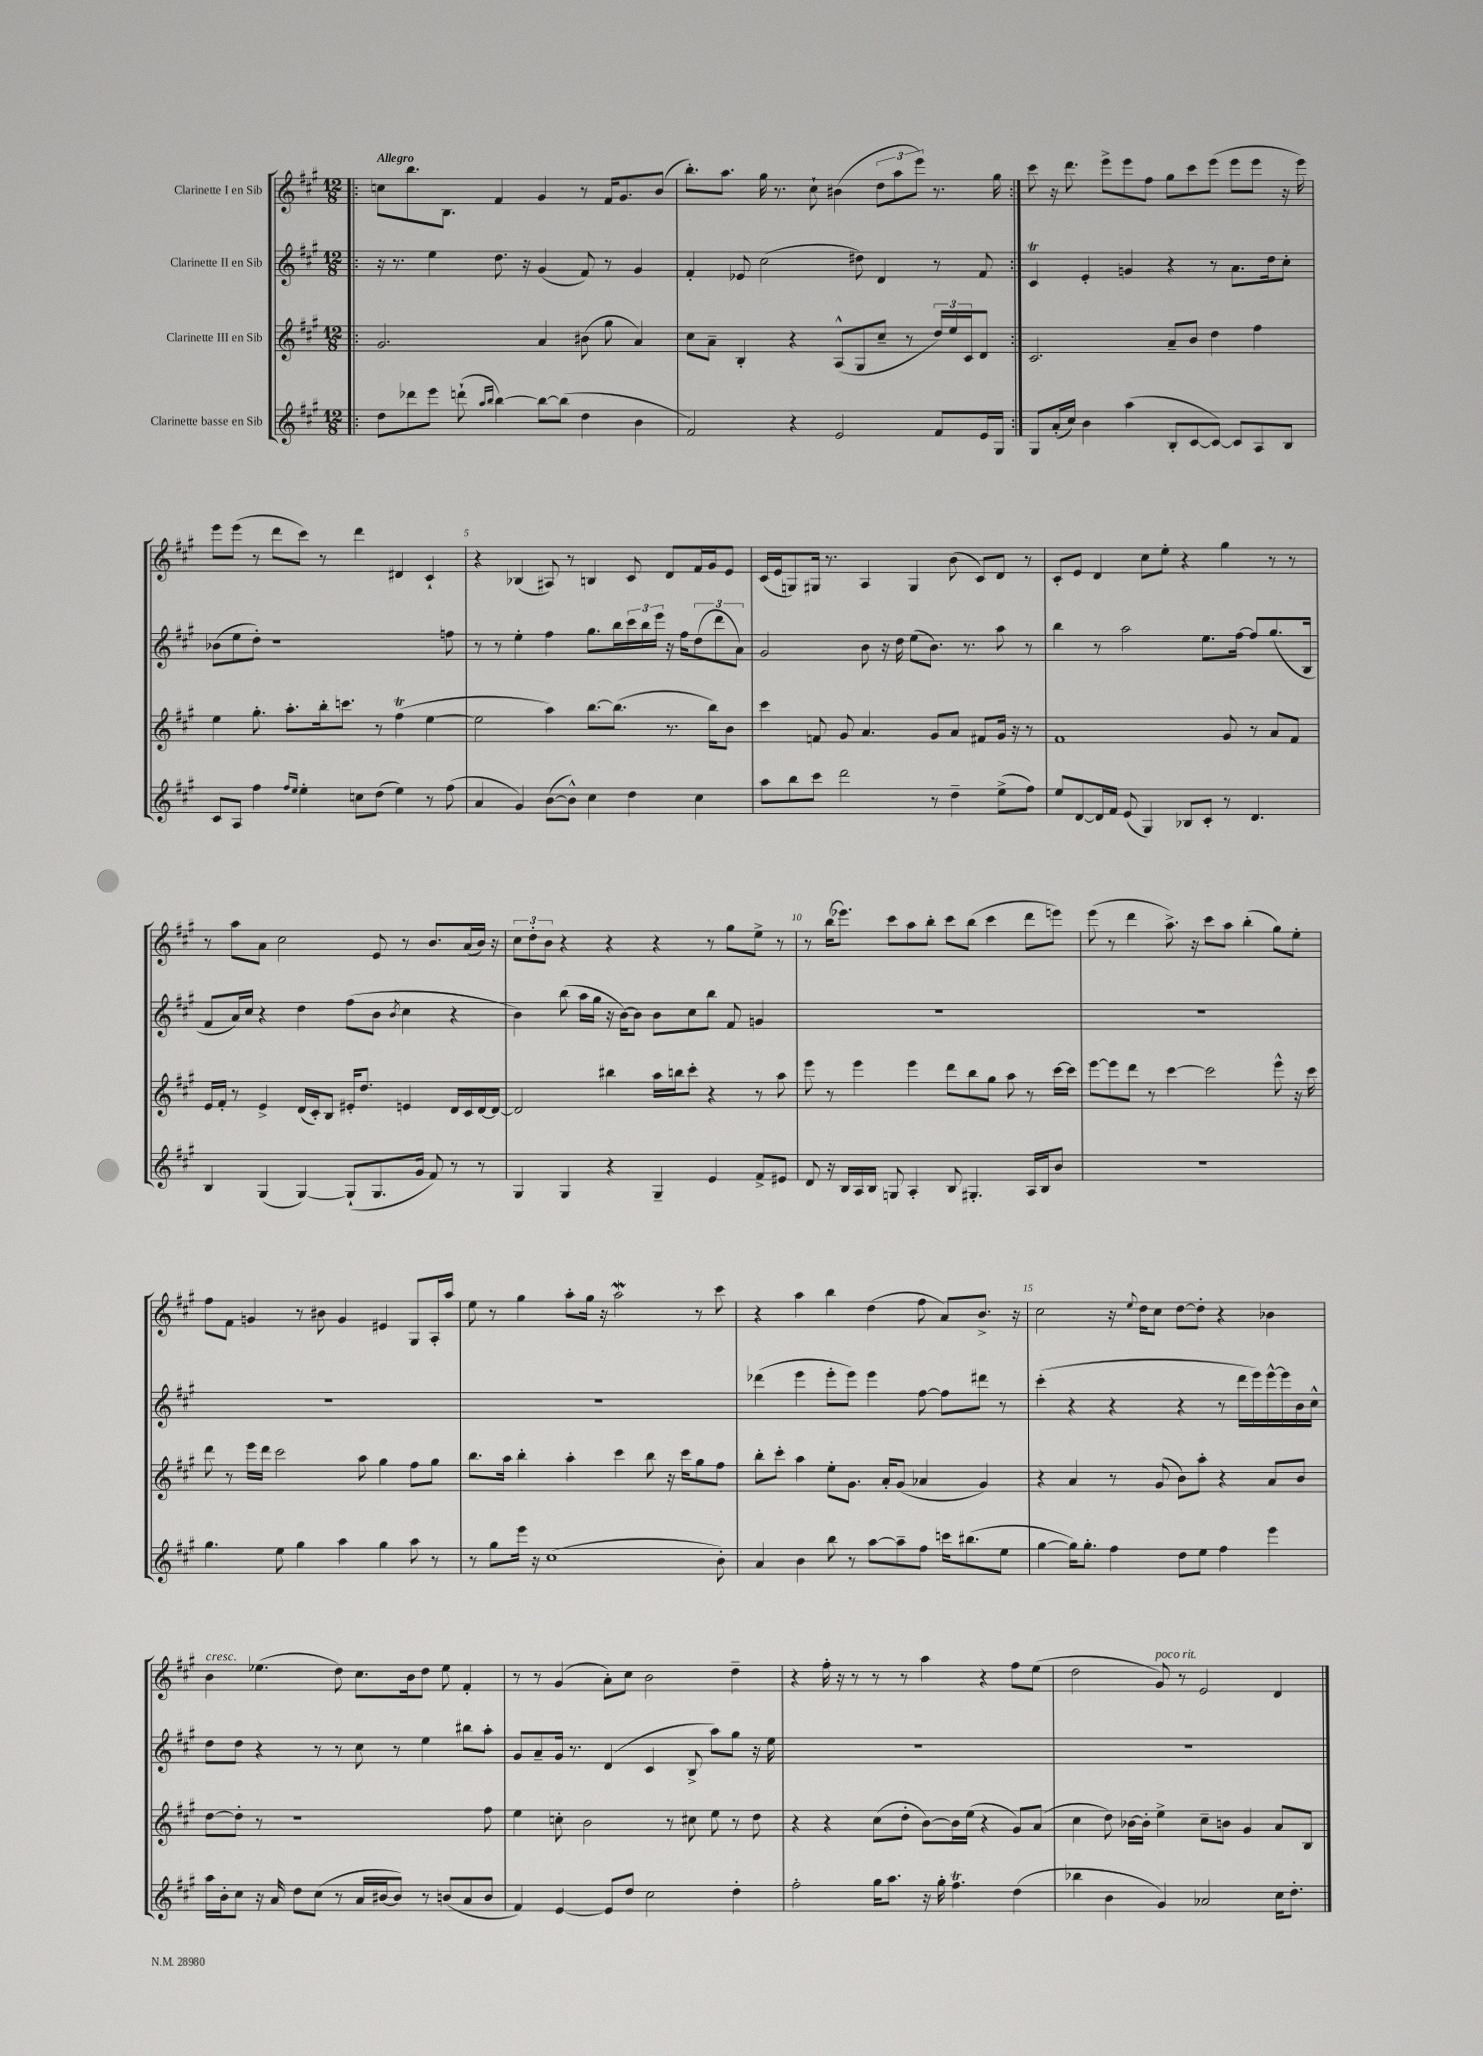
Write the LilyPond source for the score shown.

<<
\new StaffGroup <<
\new Staff = "s0" \with { instrumentName = "Clarinette I en Sib" } {
    \clef treble \key a \major \numericTimeSignature \time 12/8 \tempo "Allegro"
    \repeat volta 2 { \bar ".|:" c''8 b''8. b8. fis'4 gis'4 r8 fis'16 gis'8. b'8( |
    b''8.-.) a''8. gis''16 r8. cis''8-! bis'4( \tuplet 3/2 { d''8 a''8 e'''8) } r8. gis''16 | }
    cis'''8 r16 d'''8. e'''8-> e'''8 fis''8 gis''8 cis'''8 e'''8( e'''8 e'''8 r16 e'''16) |
    e'''8 e'''8( r8 d'''8 cis'''8) r8 d'''4 dis'4 cis'4-! |
    r4 bes4( ais8) r8 b4 cis'8 d'8 fis'16 gis'16 e'8 |
    cis'16( e'16 g8) gis16 r8. a4 gis4 b'8( cis'8) d'8 r8 |
    cis'8-. e'8 d'4 cis''8 e''8-. r4 gis''4 r8 r8 |
    r8 a''8 a'8 cis''2 e'8 r8 b'8. a'16( b'16) r16 |
    \tuplet 3/2 { cis''8 d''8-. b'8 } r4 r4 r4 r8 gis''8 e''8-> r8 |
    r8 b''16( ees'''8.) cis'''8 a''8 b''8-. cis'''8 b''8( cis'''4 d'''8 e'''8) |
    e'''8( r8 d'''4 a''8.->) r16 cis'''8 a''8 b''4-.( gis''8) e''8-. |
    fis''8 fis'8 g'4 r8 bis'8 g'4 eis'4 gis8 a16-. a''16 |
    e''8 r8 gis''4 a''8-. gis''16 r16 a''2\mordent r8 cis'''8 |
    r4 a''4 b''4 d''4( fis''8 a'8) b'8.-> r16 |
    cis''2 r16 \appoggiatura { e''8 } d''16 cis''8 d''8~ d''8-. r4 bes'4 |
    b'4^\markup { \italic "cresc." } ees''4.( d''8) cis''8. b'16 d''8 ees''8 fis'4-. |
    r8 r8 gis'4( a'8-.) cis''8 b'2 d''4-- |
    r4 fis''16-. r16 r8 r8 r8 a''4 r4 fis''8 e''8( |
    d''2 gis'8^\markup { \italic "poco rit." }) r8 e'2 d'4 \bar "|." |
}
\new Staff = "s1" \with { instrumentName = "Clarinette II en Sib" } {
    \clef treble \key a \major \numericTimeSignature \time 12/8
    \repeat volta 2 { \bar ".|:" r16 r8. e''4 d''8. r16 gis'4( fis'8) r8 gis'4 |
    fis'4-. ees'8 cis''2( dis''8) d'4 r8 fis'8 | }
    cis'4\trill e'4-. g'4 r4 r8 a'8. d''16 cis''8-. |
    bes'8( e''8 d''8-.) r1 f''8 |
    r8 r8 e''4-. fis''4 gis''8. b''16 \tuplet 3/2 { cis'''16 b''16 e'''16 } r16 fis''16 \tuplet 3/2 { d''8( d'''8 a'8) } |
    gis'2 b'8 r16 d''16 e''8( b'8.) r8. a''8 r8 |
    b''4 r8 a''2 e''8. fis''16~ fis''8 gis''8.( b16 |
    fis'8 a'16) cis''16 r4 d''4 fis''8( b'8 \acciaccatura { b'8 } cis''4 r4 |
    b'4) b''8( a''16 gis''16 r16 b'16~) b'8 b'8 cis''8 b''8 fis'8 g'4 |
    R1. |
    R1. |
    R1. |
    R1. |
    des'''4( e'''4 e'''8-. e'''8) e'''4 fis''8~ fis''8 dis'''8 r8 |
    cis'''4-.( r4 r4 r4 r8 d'''16 e'''16) e'''16~-^ e'''16 b'16 cis''16-^ |
    d''8 d''8 r4 r8 r8 cis''8 r8 e''4 bis''8 a''8-. |
    gis'8 a'8-- gis'16 r8. d'4( cis'4 b8-> a''8) gis''8 r16 e''16 |
    R1. |
    R1. \bar "|." |
}
\new Staff = "s2" \with { instrumentName = "Clarinette III en Sib" } {
    \clef treble \key a \major \numericTimeSignature \time 12/8
    \repeat volta 2 { \bar ".|:" gis'2. a'4 bis'8( gis''8 a'4) |
    cis''8 a'8-- b4-. r4 a8-^( gis8 cis''8-- r8 \tuplet 3/2 { d''16) e''16 cis'16 } d'8 | }
    cis'2. a'8-- b'8 d''4 fis''4 |
    e''4 gis''8.-. a''8.-. b''16-. c'''8. r8 fis''4\trill( e''4~ |
    e''2 a''4) b''8.~ b''8.( r8. b''16) b'8 |
    cis'''4 f'8 gis'8 a'4. gis'8 a'8 fis'8 gis'16 r16 r8 |
    fis'1 gis'8 r8 a'8 fis'8 |
    e'16 fis'16-. r8 e'4-> d'16( cis'16-.) b8 eis'16-. d''8. e'4 d'16 cis'16 d'16~ d'16~ |
    d'2 bis''4 a''16 b''16 cis'''8-. r4 r8 a''8 |
    e'''8 r8 e'''4 e'''4 d'''8 b''8 gis''8 a''8 r8 cis'''16~ cis'''16 |
    e'''8~ e'''8 d'''8 r8 cis'''4~ cis'''2 e'''8-^ r16 cis'''16 |
    d'''8 r8 e'''16 d'''16 cis'''2 a''8 gis''4 fis''8 gis''8 |
    b''8. a''16 b''4-. a''4-. cis'''4 b''8 r16 cis'''16 gis''8 fis''8 |
    b''8-. cis'''8-. a''4 e''8-. gis'8. a'16-. gis'8( aes'4 gis'4) |
    r4 a'4 r8 gis'8( b'8) a''8-. r4 a'8 b'8 |
    d''8~ d''8-. r8 r1 fis''8 |
    e''4 c''8-. b'2 r8 cis''8 e''8 r8 d''8 |
    r4 r4 cis''8( d''8-. b'8~) b'16 e''16( r4 gis'8) a'8( |
    cis''4 d''8) bes'16~ bes'16-. e''4-> cis''8-- b'8 gis'4 a'8 b8 \bar "|." |
}
\new Staff = "s3" \with { instrumentName = "Clarinette basse en Sib" } {
    \clef treble \key a \major \numericTimeSignature \time 12/8
    \repeat volta 2 { \bar ".|:" d''8 des'''8 e'''8 d'''8-!( \grace { a''16 b''16 } b''4~) b''8~ b''8( d''4 b'4 |
    fis'2) r4 e'2 fis'8 e'16 gis16 | }
    gis8 a'16-.( cis''16) b'4 a''4( b8-. cis'8~ cis'8~) cis'8 a8 b8 |
    cis'8 a8 fis''4 \grace { fis''16 e''16 } e''4-. c''8 d''8( e''4) r8 fis''8( |
    a'4 gis'4) b'8~( b'8-^) cis''4 d''4 cis''4 |
    a''8 b''8 cis'''8 d'''2 r8 d''4-- e''8->( fis''8) |
    e''8 d'8~ d'16 fis'16 e'8( gis4) bes8 cis'8-. r8 d'4. |
    b4 gis4( gis4~) gis8-!( gis8. gis'16 fis'8) r8 r8 |
    gis4 gis4 r4 gis4-- e'4 fis'8-> eis'8 |
    d'8 r16 b16 a16 b16 g8 a4-. b8 gis4.-. a16 b16 b'8 |
    R1. |
    gis''4. e''8 gis''4 a''4 gis''4 a''8 r8 |
    r8 gis''8 e'''16 r16 cis''1( b'8-.) |
    a'4 b'4 b''8 r8 a''8~ a''8-- fis''8 c'''16 bis''8.( e''8 |
    gis''4~ gis''16) gis''8.-. fis''4 d''8 e''8 fis''4 e'''4 |
    a''16 b'16-. cis''8 r16 a'16 d''8 cis''8( r8 a'16 bis'16~ bis'8) r8 b'8( a'8 b'8 |
    fis'4) e'4~ e'8 d''8 cis''2 d''4-. |
    fis''2-. gis''16 a''8. r16 gis''16-. fis''4.\trill d''4( |
    bes''4 b'4 gis'4) aes'2 cis''16 d''8.-. \bar "|." |
}
>>
>>
\layout { \context { \Score \override BarNumber.break-visibility = ##(#f #t #t) barNumberVisibility = #(every-nth-bar-number-visible 5) } }
